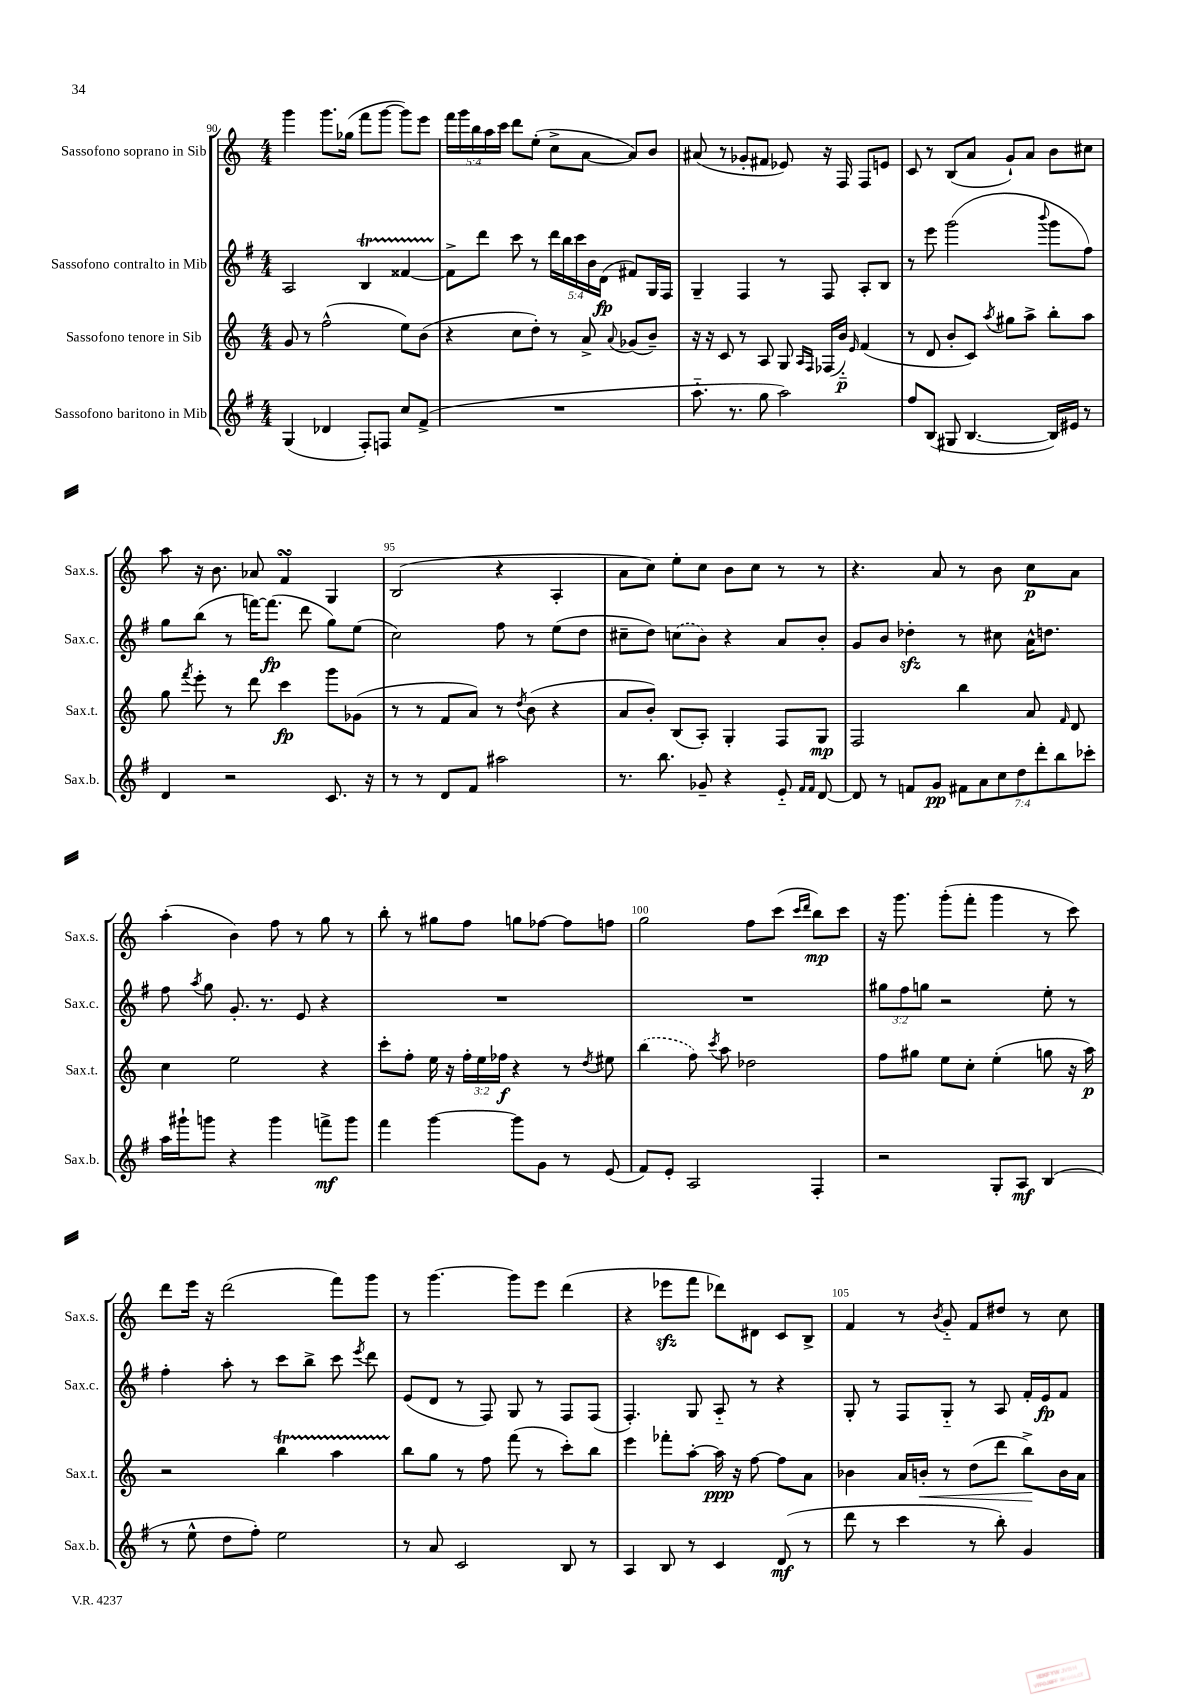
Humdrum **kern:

**kern	**dynam	**kern	**dynam	**kern	**dynam	**kern	**dynam
*part4	*part4	*part3	*part3	*part2	*part2	*part1	*part1
*staff4	*staff4	*staff3	*staff3	*staff2	*staff2	*staff1	*staff1
*I"Sassofono baritono in Mib	*	*I"Sassofono tenore in Sib	*	*I"Sassofono contralto in Mib	*	*I"Sassofono soprano in Sib	*
*I'Sax.b.	*	*I'Sax.t.	*	*I'Sax.c.	*	*I'Sax.s.	*
*clefG2	*	*clefG2	*	*clefG2	*	*clefG2	*
*k[f#]	*	*k[]	*	*k[f#]	*	*k[]	*
*M4/4	*	*M4/4	*	*M4/4	*	*M4/4	*
=90	=90	=90	=90	=90	=90	=90	=90
(4G/	.	8g/	.	2A/	.	4ggg\	.
.	.	8r	.	.	.	.	.
4d-X/	.	(2ff^^\	.	.	.	8.ggg\L	.
.	.	.	.	.	.	(16gg-X\Jk	.
8F#'/L)	.	.	.	4Bt/	.	8fff\L	.
8Fn/J	.	.	.	.	.	[8ggg\J	.
8cc/L	.	8ee\L)	.	[4f##XTTT/	.	8ggg\L])	.
(8f#^/J	.	(8b\J	.	.	.	8eee\J	.
=91	=91	=91	=91	=91	=91	=91	=91
1r	.	4r	.	8f##^\L]	.	20fff\LL	.
.	.	.	.	.	.	20ggg\	.
.	.	.	.	.	.	20bb\	.
.	.	.	.	8ddd\J	.	.	.
.	.	.	.	.	.	20aa\	.
.	.	.	.	.	.	20ccc\JJ	.
.	.	8cc\L	.	8ccc\	.	8ddd\L	.
.	.	8dd'\J)	.	8r	.	(8ee'\J	.
.	.	8r	.	20ddd\LL	.	8cc^\L	.
.	.	.	.	20bb\	.	.	.
.	.	.	.	20ccc\	.	.	.
.	.	8a^/	.	.	.	[8a\J	.
.	.	.	.	20b\	.	.	.
.	.	.	.	(20d\JJ	fp	.	.
.	.	8qqa/	.	.	.	.	.
.	.	(8g-X/L	.	8f#X/L)	.	8a/L])	.
.	.	8b~/J)	.	16G/L	.	8b/J	.
.	.	.	.	16F#/JJ	.	.	.
=92	=92	=92	=92	=92	=92	=92	=92
8.aa\	.	16r	.	4G~/	.	(8a#X/	.
.	.	16r	.	.	.	.	.
.	.	8c/	.	.	.	8r	.
8.r	.	.	.	.	.	.	.
.	.	8r	.	4F#/	.	8g-X'/L	.
8gg\	.	8A/	.	.	.	8f#X/J	.
2aa\)	.	8G/	.	8r	.	8e-X/)	.
.	.	16qqA/LL	.	.	.	.	.
.	.	16qqF/JJ	.	.	.	.	.
.	.	(16F-X/LL	.	8F#/	.	16r	.
.	.	16b/JJ)	p	.	.	16F/	.
.	.	16qqe/	.	.	.	.	.
.	.	(4f/	.	8A'/L	.	8F/L	.
.	.	.	.	8B/J	.	8en/J	.
=93	=93	=93	=93	=93	=93	=93	=93
8ff#/L	.	8r	.	8r	.	8c/	.
(8B/J	.	8d/	.	8eee\	.	8r	.
8G#X/	.	8b'/L	.	(2ggg\	.	(8B/L	.
[4.B/	.	8c/J)	.	.	.	8a/J	.
.	.	8qaa/	.	.	.	.	.
.	.	8gg#X\L	.	.	.	8g`/L)	.
.	.	8aa^\J	.	.	.	8a/J	.
.	.	.	.	8qqbbb/	.	.	.
16B/LL])	.	8bb'\L	.	8ggg\L	.	8b\L	.
16e#X/JJ	.	.	.	.	.	.	.
8r	.	8aa\J	.	8ff#\J)	.	8cc#X\J	.
!!LO:LB:g=z
=94	=94	=94	=94	=94	=94	=94	=94
4d/	.	8gg\	.	8gg\L	.	8aa\	.
.	.	8qfff/	.	.	.	.	.
.	.	8eee'\	.	(8bb\J	.	16r	.
.	.	.	.	.	.	8.b\	.
2r	.	8r	.	8r	.	.	.
.	.	8ddd\	.	[16fffn\KL)	.	8a-X/	.
.	.	.	.	(8.fff\J]	fp	.	.
.	.	4ccc\	fp	.	.	4fsSSs/	.
.	.	.	.	8ddd\	.	.	.
8.c/	.	8ggg\L	.	8gg\L)	.	4G/	.
.	.	(8g-X\J	.	(8ee\J	.	.	.
16r	.	.	.	.	.	.	.
=95	=95	=95	=95	=95	=95	=95	=95
8r	.	8r	.	2cc\)	.	(2B/	.
8r	.	8r	.	.	.	.	.
8d/L	.	8f/L	.	.	.	.	.
8f#/J	.	8a/J)	.	.	.	.	.
2aa#X\	.	8r	.	8ff#\	.	4r	.
.	.	8qdd/	.	.	.	.	.
.	.	(8b\	.	8r	.	.	.
.	.	4r	.	(8ee\L	.	4A'/	.
.	.	.	.	8dd\J	.	.	.
=96	=96	=96	=96	=96	=96	=96	=96
8.r	.	8a/L	.	8cc#X~\L	.	8a\L	.
.	.	8b'/J)	.	8dd\J)	.	8cc\J)	.
8.bb\	.	.	.	.	.	.	.
.	.	(8B/L	.	(8ccn\L	.	8ee'\L	.
8g-X~/	.	8A'/J)	.	8b\J)	.	8cc\J	.
4r	.	4G'/	.	4r	.	8b\L	.
.	.	.	.	.	.	8cc\J	.
8e/	.	8F/L	.	8a/L	.	8r	.
16qqf#/LL	.	.	.	.	.	.	.
16qqf#/JJ	.	.	.	.	.	.	.
[8d/	.	8G/J	mp	8b'/J	.	8r	.
=97	=97	=97	=97	=97	=97	=97	=97
8d/]	.	2F/	.	8g/L	.	4.r	.
8r	.	.	.	8b/J	.	.	.
8fn/L	.	.	.	4dd-Xzz'\	.	.	.
8g/J	pp	.	.	.	.	8a/	.
14f#X\L	.	4bb\	.	8r	.	8r	.
14a\	.	.	.	.	.	.	.
.	.	.	.	8cc#X\	.	8b\	.
14cc\	.	.	.	.	.	.	.
14dd\	.	.	.	.	.	.	.
.	.	8a/	.	16a^^\KL	.	8cc\L	p
14ddd'\	.	.	.	.	.	.	.
.	.	.	.	8.ddn\J	.	.	.
14bb\	.	.	.	.	.	.	.
.	.	16qqf/	.	.	.	.	.
.	.	8d/	.	.	.	8a\J	.
14ccc-X'\J	.	.	.	.	.	.	.
!!LO:LB:g=z
=98	=98	=98	=98	=98	=98	=98	=98
16aa\LL	.	4cc\	.	8ff#\	.	(4aa'\	.
16ggg#X`\J	.	.	.	.	.	.	.
.	.	.	.	8qaa/	.	.	.
8gggn\J	.	.	.	8gg\	.	.	.
4r	.	2ee\	.	8.g'/	.	4b\)	.
.	.	.	.	8.r	.	.	.
4ggg\	.	.	.	.	.	8ff\	.
.	.	.	.	8e/	.	8r	.
8fffn^\L	mf	4r	.	4r	.	8gg\	.
8ggg\J	.	.	.	.	.	8r	.
=99	=99	=99	=99	=99	=99	=99	=99
4fff#\	.	8ccc'\L	.	1r	.	8bb'\	.
.	.	8ff'\J	.	.	.	8r	.
[4ggg\	.	16ee\	.	.	.	8gg#X\L	.
.	.	16r	.	.	.	.	.
.	.	24ff'\LL	.	.	.	8ff\J	.
.	.	24ee\	.	.	.	.	.
.	.	24ff-X\JJ	f	.	.	.	.
8ggg\L]	.	4r	.	.	.	8ggn\L	.
8g\J	.	.	.	.	.	[8ff-X\J	.
8r	.	8r	.	.	.	8ff-\L]	.
.	.	8qdd/	.	.	.	.	.
(8e/	.	8ee#X\	.	.	.	8ffn\J	.
=100	=100	=100	=100	=100	=100	=100	=100
8f#/L)	.	(4bb\	.	1r	.	2gg\	.
8e'/J	.	.	.	.	.	.	.
2A/	.	8ff\)	.	.	.	.	.
.	.	8qccc/	.	.	.	.	.
.	.	8aa\	.	.	.	.	.
.	.	2dd-X\	.	.	.	8ff\L	.
.	.	.	.	.	.	(8ccc\J	.
.	.	.	.	.	.	16qqccc/LL	.
.	.	.	.	.	.	16qqddd/JJ	.
4F#'/	.	.	.	.	.	8bb\L)	mp
.	.	.	.	.	.	8ccc\J	.
=101	=101	=101	=101	=101	=101	=101	=101
2r	.	8ff\L	.	12gg#X\L	.	16r	.
.	.	.	.	.	.	8.ggg\	.
.	.	.	.	12ff#\	.	.	.
.	.	8gg#X\J	.	.	.	.	.
.	.	.	.	12ggn\J	.	.	.
.	.	8ee\L	.	2r	.	(8ggg'\L	.
.	.	8cc'\J	.	.	.	8fff'\J	.
8G'/L	.	(4ee'\	.	.	.	4ggg\	.
8A/J	mf	.	.	.	.	.	.
(4B/	.	8ggn\	.	8ee'\	.	8r	.
.	.	16r	.	8r	.	8ccc\)	.
.	.	16aa\)	p	.	.	.	.
!!LO:LB:g=z
=102	=102	=102	=102	=102	=102	=102	=102
8r	.	2r	.	4ff#'\	.	8ddd\L	.
8ee^^\	.	.	.	.	.	16eee\Jk	.
.	.	.	.	.	.	16r	.
8dd\L	.	.	.	8aa'\	.	(2ddd\	.
8ff#'\J)	.	.	.	8r	.	.	.
2ee\	.	4bbt\	.	8ccc\L	.	.	.
.	.	.	.	8bb^\J	.	.	.
.	.	4aaTTT\	.	8ccc\	.	8fff\L)	.
.	.	.	.	8qeee/	.	.	.
.	.	.	.	8ddd\	.	8ggg\J	.
=103	=103	=103	=103	=103	=103	=103	=103
8r	.	8bb\L	.	(8e/L	.	8r	.
8a/	.	8gg\J	.	8d/J	.	[4.ggg\	.
2c/	.	8r	.	8r	.	.	.
.	.	8ff\	.	8F#/)	.	.	.
.	.	(8fff\	.	8G/	.	8ggg\L]	.
.	.	8r	.	8r	.	8eee\J	.
8B/	.	8ccc'\L)	.	8F#/L	.	(4ddd\	.
8r	.	8bb\J	.	(8F#/J	.	.	.
=104	=104	=104	=104	=104	=104	=104	=104
4A/	.	4eee\	.	4.F#'/)	.	4r	.
8B/	.	8fff-X'\L	.	.	.	8eee-Xzz\L	.
8r	.	[8aa'\J	.	8G/	.	8fff\J	.
4c/	.	16aa\]	ppp	8A/	.	8ddd-X\L)	.
.	.	16r	.	.	.	.	.
.	.	[8ff\	.	8r	.	8d#X\J	.
(8d/	mf	8ff\L]	.	4r	.	8c/L	.
8r	.	8a\J	.	.	.	8B^/J	.
=105	=105	=105	=105	=105	=105	=105	=105
8ddd\	.	4b-X\	.	8G'/	.	4f/	.
8r	.	.	.	8r	.	.	.
4ccc\	.	16a/LL	.	8F#/L	.	8r	.
!	!	!	!LO:HP:b	!	!	!	!
.	.	16bn'/JJ	<	.	.	.	.
.	.	.	.	.	.	8qb/	.
.	.	8r	.	8G/J	.	8g/	.
8r	.	(8dd\L	.	8r	.	8f/L	.
8bb'\)	.	8ddd\J	.	8A/	.	8dd#X/J	.
4g/	.	8bb^\L)	.	16f#'/LL	.	8r	.
.	.	.	.	16e/J	fp	.	.
.	.	16b\L	[	8f#/J	.	8cc\	.
.	.	16a\JJ	.	.	.	.	.
==	==	==	==	==	==	==	==
*-	*-	*-	*-	*-	*-	*-	*-
